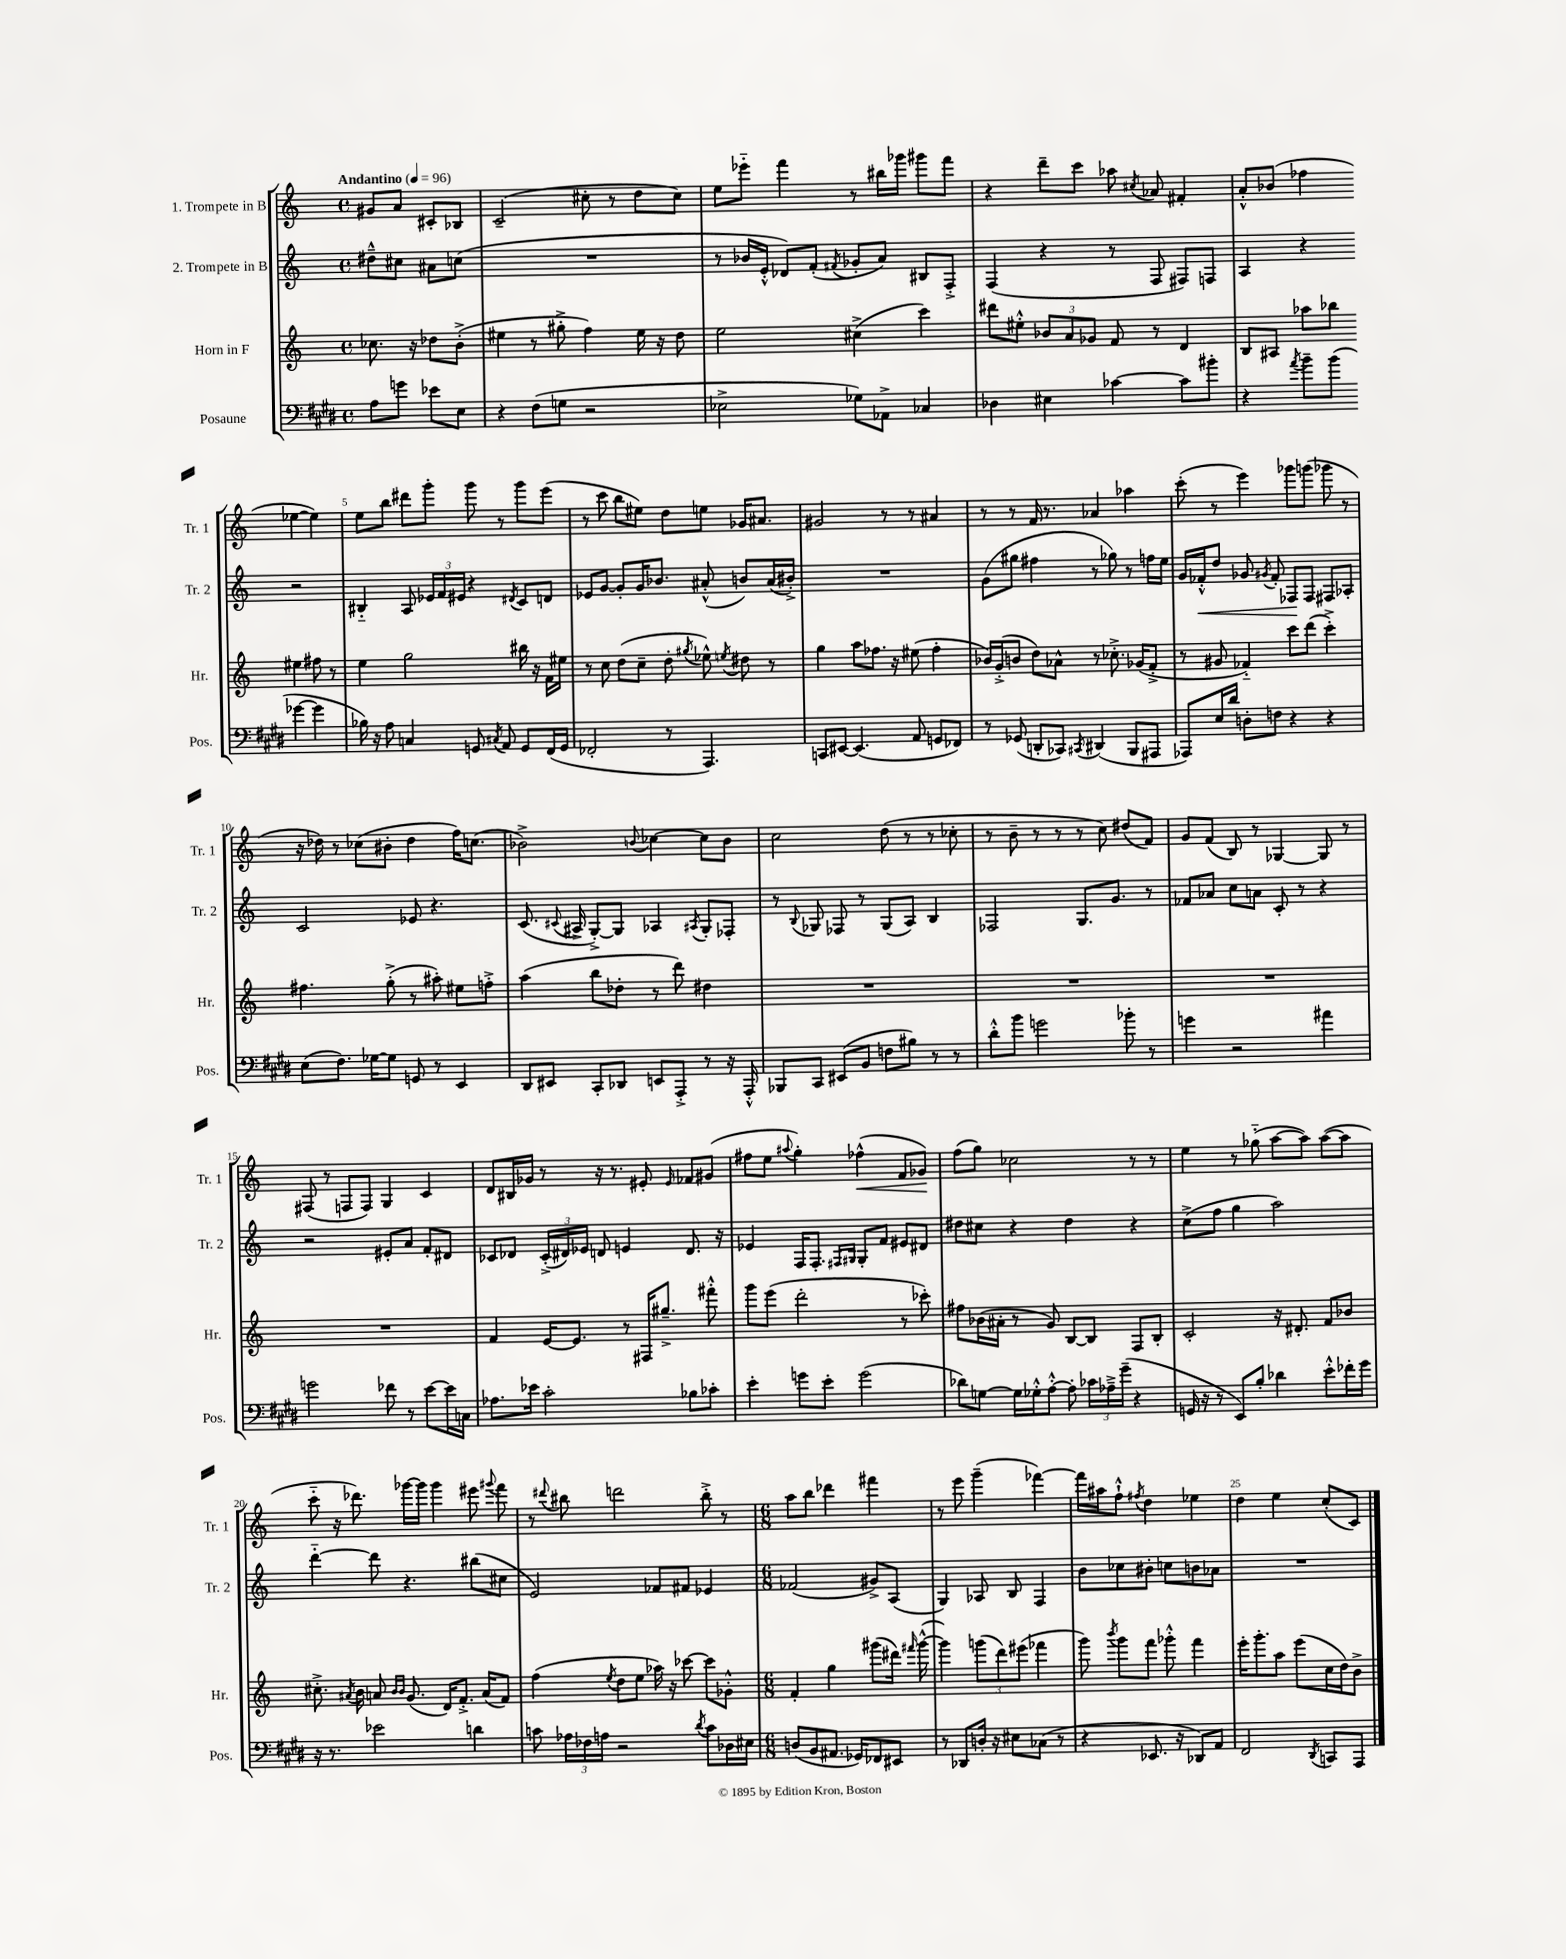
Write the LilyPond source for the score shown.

<<
\new StaffGroup <<
\new Staff = "s0" \with { instrumentName = "1. Trompete in B" shortInstrumentName = "Tr. 1" } {
    \clef treble \key c \major \defaultTimeSignature \time 4/4 \partial 2 \tempo "Andantino" 4 = 96
    \autoBeamOff gis'8[ a'8] cis'8[-. bes8] |
    c'2--( cis''8-. r8 d''8[ cis''8]) |
    e''8[ ees'''8]-_ f'''4 r8 bis''16[ ges'''16] gis'''8[ f'''8] |
    r4 d'''8[-- c'''8] aes''8 \acciaccatura { cis''8 } aes'8 fis'4-. |
    a'8[-.-^ bes'8]( fes''4 ees''4~ ees''4) |
    e''8[ b''8] dis'''8[ g'''8]-. g'''8 r8 g'''8[ e'''8]( |
    r8 c'''8 b''8[ eis''8]) d''8[ e''8] ges'16[ ais'8.] |
    gis'2 r8 r8 ais'4 |
    r8 r8 f'16 r8. aes'4 aes''4 |
    c'''8-.( r8 e'''4) ges'''8[ g'''8]( ges'''8 r8 |
    r16 des''16) r8 ces''8[( bis'8]-. des''4 f''16[) c''8.]( |
    bes'2->) \appoggiatura { b'8 } ces''4~ ces''8[ b'8] |
    c''2 d''8( r8 r8 ces''8-. |
    r8 b'8-- r8 r8 r8 c''8) dis''8[( f'8]) |
    g'8[ f'8]( b8) r8 ges4~ ges8 r8 |
    fis8( r8 f8[ f8]) g4 c'4 |
    d'8[ bis16 ges'16] r8 r16 r8. eis'8-. \grace { eis'16 } fes'8[ gis'8]( |
    fis''8[ e''8] \appoggiatura { ais''8 } g''4-.) fes''4-^\<( f'8[ ges'8]\!) |
    f''8[( g''8]) ces''2 r8 r8 |
    e''4 r8 ges''8-_( a''8[~ a''8]) a''8[~( a''8] |
    c'''8-_ r16 des'''8.) ges'''16[~ ges'''16] ges'''4 eis'''8 \appoggiatura { gis'''8 } f'''8 |
    r8 \appoggiatura { dis'''8 } bis''8 d'''2 bis''8-.-> r8 |
    \numericTimeSignature \time 6/8 a''8[ b''8] des'''4 fis'''4 |
    r8 e'''8 g'''4--( fes'''4~) |
    fes'''16[ ais''16 f''8]-!-^ \acciaccatura { fis''8 } d''4 ees''4 |
    d''4 e''4 c''8[-.( c'8]) \bar "|." |
}
\new Staff = "s1" \with { instrumentName = "2. Trompete in B" shortInstrumentName = "Tr. 2" } {
    \clef treble \key c \major \defaultTimeSignature \time 4/4 \partial 2
    \autoBeamOff dis''8[---^ cis''8] ais'8[ c''8]( |
    R1 |
    r8 bes'16[ e'16]-.-^ des'8[) f'8]-.( \acciaccatura { fis'8 } ges'8[-. a'8]) bis8[ f8]-.-> |
    f4( r4 r8 f8 fis8[) f8] |
    a4 r4 r2 |
    bis4-_ a8 \tuplet 3/2 { ees'16[ f'16 eis'16] } r4 \acciaccatura { dis'8 } c'8[ d'8] |
    ees'8[ g'8]~ g'8[-. g'16 bes'8.] ais'8-.-^( b'8[) ais'16( bis'16]-.->) |
    R1 |
    g'8[( gis''8] fis''4 r8 ges''8) r8 f''16[ e''16] |
    g'16[ fes'16-.-^\< d''8] ges'8 \acciaccatura { gis'8 } fes'8-. fes8[\! fes8] fis8[ aes8]-. |
    c'2 ees'8 r4. |
    c'8.( \appoggiatura { cis'8 } ais16-> g8[~-.->) g8] aes4 \acciaccatura { ais8 } g8[-. fes8]-. |
    r8 \appoggiatura { b8 } ges8 fes8 r8 ges8[( a8]) b4 |
    fes2 g8.[ g'8.] r8 |
    fes'8[ aes'8] c''8[ a'8] c'8-. r8 r4 |
    r2 eis'8[-. a'8] f'8[-. dis'8] |
    ces'8[ des'8] \tuplet 3/2 { ces'16[-.->( dis'16) ees'16] } d'8 e'4 d'8. r16 |
    ees'4 f16[ f8.]-. \grace { fis16[ gis16] } gis8[-. f'8] eis'8[ dis'8] |
    dis''8[ cis''8] r4 dis''4 r4 |
    c''8[->( f''8] g''4 a''2) |
    d'''4~-_ d'''8 r4. bis''8[( cis''8] |
    e'2) fes'8[ fis'8] ees'4 |
    \numericTimeSignature \time 6/8 fes'2( gis'8[->) a8]( |
    g4) aes8 b8 f4 |
    b'8[ ces''8 bis'8]-. c''8[ b'8 aes'8] |
    R2. \bar "|." |
}
\new Staff = "s2" \with { instrumentName = "Horn in F" shortInstrumentName = "Hr." } {
    \clef treble \key c \major \defaultTimeSignature \time 4/4 \partial 2
    \autoBeamOff ces''8. r16 des''8[ b'8]-.->( |
    eis''4 r8 gis''8-.-> f''4) eis''16 r16 d''8 |
    e''2 cis''4->( c'''4) |
    dis'''8[ eis''8]-.-^ \tuplet 3/2 { bes'8[ a'8 ges'8] } f'8 r8 d'4 |
    b8[ ais8] aes''8[ bes''8] eis''4 fis''8 r8 |
    e''4 g''2 bis''16 r16 f'16[ eis''16] |
    r8 c''8 d''8[( c''8]-- d''8-. \acciaccatura { gis''8 } ees''8-^) \acciaccatura { e''8 } dis''8 r8 |
    g''4 a''8[ fes''8.] r16 eis''8( fes''4-. |
    bes'16[) g'16-.->( b'8] d''8[) aes'8]-^ r8 ces''8.-.-> ges'16[( f'8]-.-> |
    r8 gis'8 fes'4-_) c'''8[ d'''8]( c'''4-.->) |
    fis''4. g''8-.->( r8 ais''8-.) eis''8[ f''8]-.-> |
    a''4( b''8[ des''8]-. r8 d'''8) dis''4 |
    R1 |
    R1 |
    R1 |
    R1 |
    f'4 e'16[~ e'8.] r8 fis16[ gis''8.]---> fis'''8-.-^ |
    g'''8[ e'''8]( d'''2-. r8 ces'''8-.) |
    fis''8[ bes'16( ais'16]-. r8 g'8) b8[~ b8] f8[ b8]-. |
    c'2-. r16 dis'8.-. f'8[ bes'8] |
    cis''8.-.-> \acciaccatura { ais'8 } b'16 a'8 \grace { b'16[ b'16] } g'8.( d'16[) f'8.]-.-> a'16[( f'8]) |
    f''4( \acciaccatura { e''8 } d''8[ e''8] aes''16) r16 ces'''8~ ces'''8[ ges'8]-.-^ |
    \numericTimeSignature \time 6/8 f'4-. g''4 gis'''8[( dis'''16]) \grace { fis'''16 } gis'''16~-^( |
    gis'''4) \tuplet 3/2 { g'''8[( d'''8) eis'''8]( } fes'''4 |
    g'''8) \acciaccatura { b'''8 } g'''8[ f'''8] ges'''8-.-^ f'''4 |
    e'''16[-. g'''8.-. a''8] e'''8[( c''16 d''16) b'8]-> \bar "|." |
}
\new Staff = "s3" \with { instrumentName = "Posaune" shortInstrumentName = "Pos." } {
    \clef bass \key e \major \defaultTimeSignature \time 4/4 \partial 2
    \autoBeamOff a8[ g'8] ees'8[ e8] |
    r4 fis8[( g8] r2 |
    ees2-> ges8[) aes,8]-> ces4 |
    des4 eis4 ces'4~ ces'8[ bis'8]-. |
    r4 \acciaccatura { a'8 } b'8[-- b'8]( ges'4~ ges'4 |
    bes16) r16 a8 c4 g,8 \acciaccatura { cis8 } a,8 g,8[ fis,16( g,16] |
    fes,2-. r8 a,,4.) |
    c,8[ eis,8]~ eis,4.( a,8 g,8[ fes,8]) |
    r8 ges,8( d,8[-. ces,8]) \acciaccatura { cis,8 } dis,4( b,,8[ ais,,8] |
    aes,,8[) e16 dis'16] d8[-. f8] r4 r4 |
    e8[( fis8.]) ges16[~ ges8] g,8 r8 e,4 |
    dis,8[ eis,8] cis,8[-. des,8] e,8[ a,,8]-.-> r8 r16 a,,16-.-^ |
    bes,,8[ cis,8] eis,8[( b,8] f8[ bis8]) r8 r8 |
    dis'8[-.-^ b'8] g'2 bes'8-. r8 |
    g'4 r2 ais'4 |
    g'2 fes'8 r8 e'8[~ e'16 c16] |
    aes8.[ ees'16] cis'2-. bes8[ ces'8]-. |
    e'4-. g'8[ e'8]-. g'2( |
    des'8[) g8]~ g16[ ges16-.-^ a8]~-.-^ a8-. \tuplet 3/2 { ces'16[ aes16---> gis'16]--( } r4 |
    g,16 r16 r8 e,8[) b8]-. des'4 e'8[-.-^ fes'16-. gis'16] |
    r16 r8. ees'2 d'4 |
    c'8 \tuplet 3/2 { aes16[ fes16 a16] } r2 \acciaccatura { dis'8 } c'8[ des16 eis16] |
    \numericTimeSignature \time 6/8 d8[( b,8 ais,8.] ges,16[) fes,8 eis,8] |
    r8 des,8[ d16]-. r16 eis8[ ces8]( r8 |
    r4 ees,8. r16 des,8[) a,8] |
    fis,2 \acciaccatura { dis,8 } c,8[ a,,8] \bar "|." |
}
>>
>>
\layout { \context { \Score \override BarNumber.break-visibility = ##(#f #t #t) barNumberVisibility = #(every-nth-bar-number-visible 5) } }
